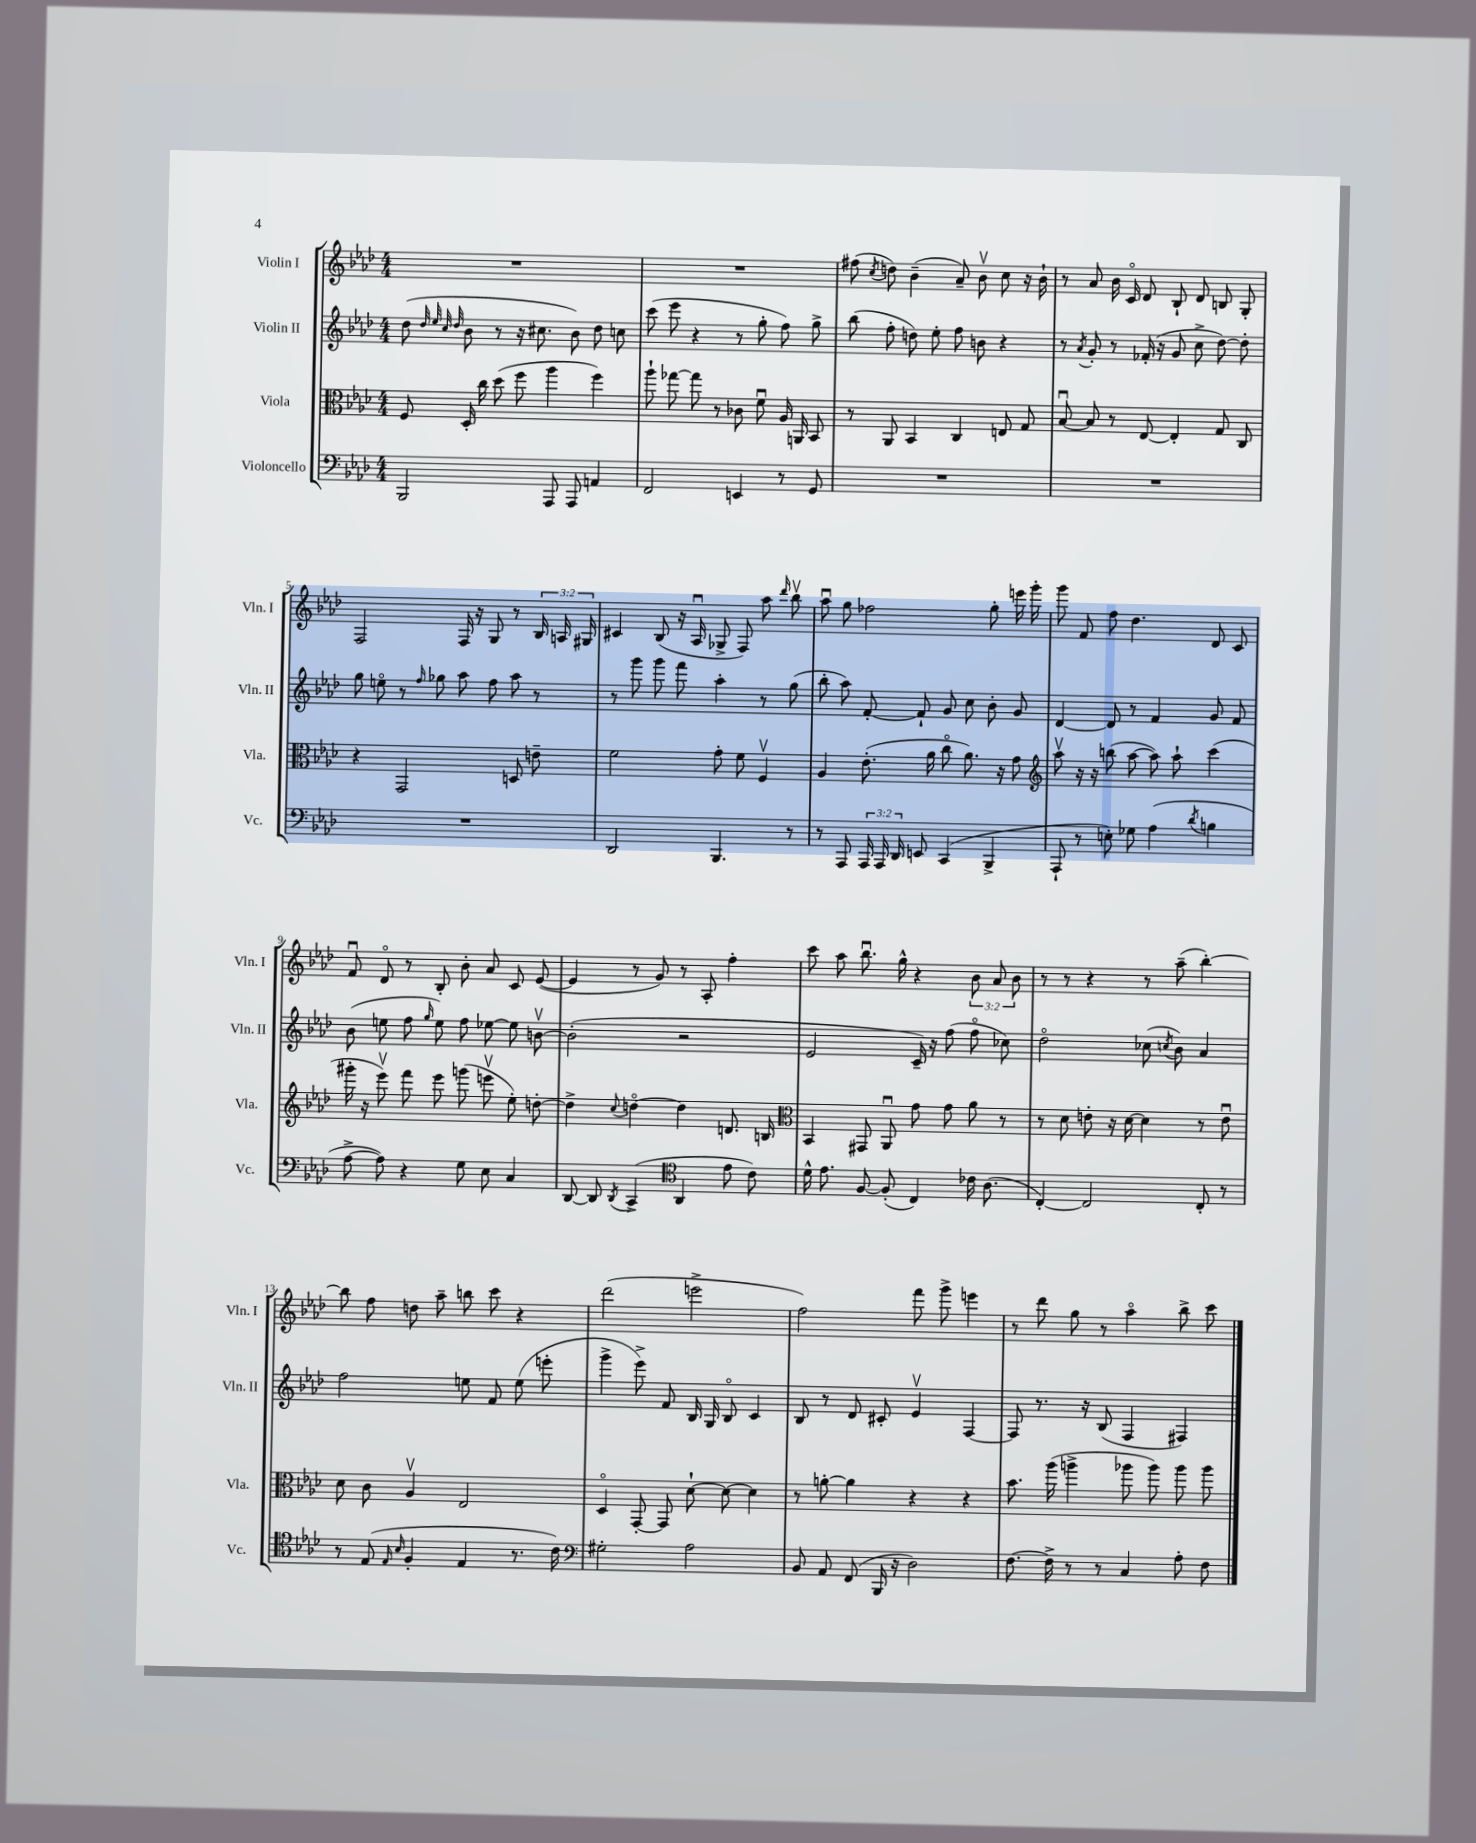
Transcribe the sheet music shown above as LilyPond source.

<<
\new StaffGroup <<
\new Staff = "s0" \with { instrumentName = "Violin I" shortInstrumentName = "Vln. I" } {
    \clef treble \key aes \major \numericTimeSignature \time 4/4 \override Staff.TupletNumber.text = #tuplet-number::calc-fraction-text
    \autoBeamOff R1 |
    R1 |
    fis''8( \acciaccatura { c''8 } d''8) bes'4--( aes'8--) bes'8\upbow c''8 r16 bes'16-! |
    r8 aes'8 bes'16 c'16\flageolet des'8 bes8-! des'8 b8 g8-. |
    f2 f16 r16 g8 r8 \tuplet 3/2 { bes16 a16 gis16 } |
    cis'4 bes8( r16 aes16\downbow ges8-> f8) aes''8 \grace { des'''16 } bes''8\upbow |
    aes''8\downbow g''8 fes''2 g''8-. e'''16 g'''16-. |
    g'''8 f'8 f''8 des''4. des'8 c'8 |
    f'8\downbow des'8\flageolet r8 bes8-. bes'8-. aes'8 c'8 ees'8~( |
    ees'4 r8 g'8) r8 aes8-. f''4-. |
    c'''8 aes''8 bes''8.\downbow g''16-^ r4 \tuplet 3/2 { bes'8 aes'8 bes'8 } |
    r8 r8 r4 r8 aes''8--( bes''4~-.) |
    bes''8 f''8 d''8 aes''8-- b''8 c'''8 r4 |
    des'''2( e'''2-> |
    f''2) f'''8 g'''8-> e'''4 |
    r8 des'''8 g''8 r8 aes''4\flageolet bes''8-> c'''8 \bar "|." |
}
\new Staff = "s1" \with { instrumentName = "Violin II" shortInstrumentName = "Vln. II" } {
    \clef treble \key aes \major \numericTimeSignature \time 4/4
    \autoBeamOff des''8( \grace { des''32 ees''32 c''32 des''32 } bes'8 r8 r16 cis''8. bes'8) des''8 c''8 |
    c'''8( ees'''8 r4 r8 g''8-. f''8) g''8-> |
    bes''8( f''8-. d''8) ees''8-. f''8 b'8 r4 |
    r8 \acciaccatura { aes'8 } g'8-. r8 fes'16-.( r16 g'8 c''8-> des''8~) des''8-. |
    g''8 e''8\flageolet r8 \grace { f''16 } ges''8 aes''8 f''8 aes''8 r8 |
    r8 g'''8 g'''8 f'''8 aes''4-. r8 g''8( |
    bes''8-. aes''8) f'8~-. f'8-! g'8 c''8 bes'8-. g'8 |
    des'4~ des'8 r8 f'4 g'8 f'8 |
    bes'8( e''8 f''8 \grace { g''16 } e''8) f''8 ees''8~ ees''8 b'8~\upbow |
    b'2-.( r2 |
    ees'2 c'16--) r16 f''8( f''8\flageolet ces''8) |
    des''2\flageolet ces''8( \acciaccatura { c''8 } bes'8) aes'4 |
    f''2 e''8 f'8 e''8( e'''8-. |
    g'''4-> ees'''8->) f'8 bes16 g16 bes8\flageolet c'4 |
    bes8 r8 des'8 cis'8-. ees'4\upbow f4~ |
    f8 r8. r16 bes8( f4 fis4) \bar "|." |
}
\new Staff = "s2" \with { instrumentName = "Viola" shortInstrumentName = "Vla." } {
    \clef alto \key aes \major \numericTimeSignature \time 4/4
    \autoBeamOff f8 des16-. c''16 des''8( f''8 aes''4 f''4) |
    aes''8-! ges''8~ ges''8 r8 ces'8 f'8\downbow aes16 a,16 bes,8 |
    r8 aes,8 bes,4 c4 e8 g8 |
    bes8~\downbow bes8 r8 ees8~ ees4-. g8 c8 |
    r4 g,2 d8 e'8-- |
    f'2 g'8-. f'8 f4\upbow |
    aes4 ees'8.-.( aes'16 c''8\flageolet aes'8.) r16 g'8 |
    \clef treble aes''8\upbow r16 r16 b''8( aes''8~ aes''8) aes''8-! c'''4( |
    gis'''16-. r16 ees'''8\upbow) f'''8 ees'''8 g'''8( e'''8\upbow ees''8-.) d''8~-. |
    d''4-> \appoggiatura { c''8 } d''4~\flageolet d''4 d'8. b16 |
    \clef alto bes,4 gis,8 aes,8\downbow g'8 g'8 aes'8 r8 |
    r8 des'8 e'8-. r16 des'16~ des'4 r8 e'8\downbow |
    des'8 c'8 aes4\upbow ees2 |
    des4\flageolet g,8~-. g,8 des'8~-! des'8~ des'4 |
    r8 a'8~-. a'4 r4 r4 |
    bes'8. aes''16( a''4-> aes''8 aes''8) aes''8 aes''8 \bar "|." |
}
\new Staff = "s3" \with { instrumentName = "Violoncello" shortInstrumentName = "Vc." } {
    \clef bass \key aes \major \numericTimeSignature \time 4/4 \override Staff.TupletNumber.text = #tuplet-number::calc-fraction-text
    \autoBeamOff bes,,2 aes,,8 aes,,8 a,4 |
    f,2 e,4 r8 g,8 |
    R1 |
    R1 |
    R1 |
    des,2 bes,,4. r8 |
    r8 aes,,8 \tuplet 3/2 { aes,,16 aes,,16 des,16 } e,8 c,4( bes,,4-> |
    aes,,8-! r8 e8-.) ges8 aes4( \acciaccatura { des'8 } b4 |
    aes8~-> aes8) r4 g8 ees8 c4 |
    des,8~ des,8 \acciaccatura { des,8 } c,4->( \clef tenor aes,4 ees'8 c'8) |
    des'16-^ ees'8. f8~ f8-.( c4) ces'16 aes8.( |
    c4~-.) c2 c8-. r8 |
    r8 ees8( \grace { ees16 bes16 } f4-. ees4 r8. c'16) |
    \clef bass gis2-. aes2 |
    bes,8 aes,8 f,8( bes,,16 r16 des2) |
    f8.~ f16-> r8 r8 c4 aes8-. f8 \bar "|." |
}
>>
>>
